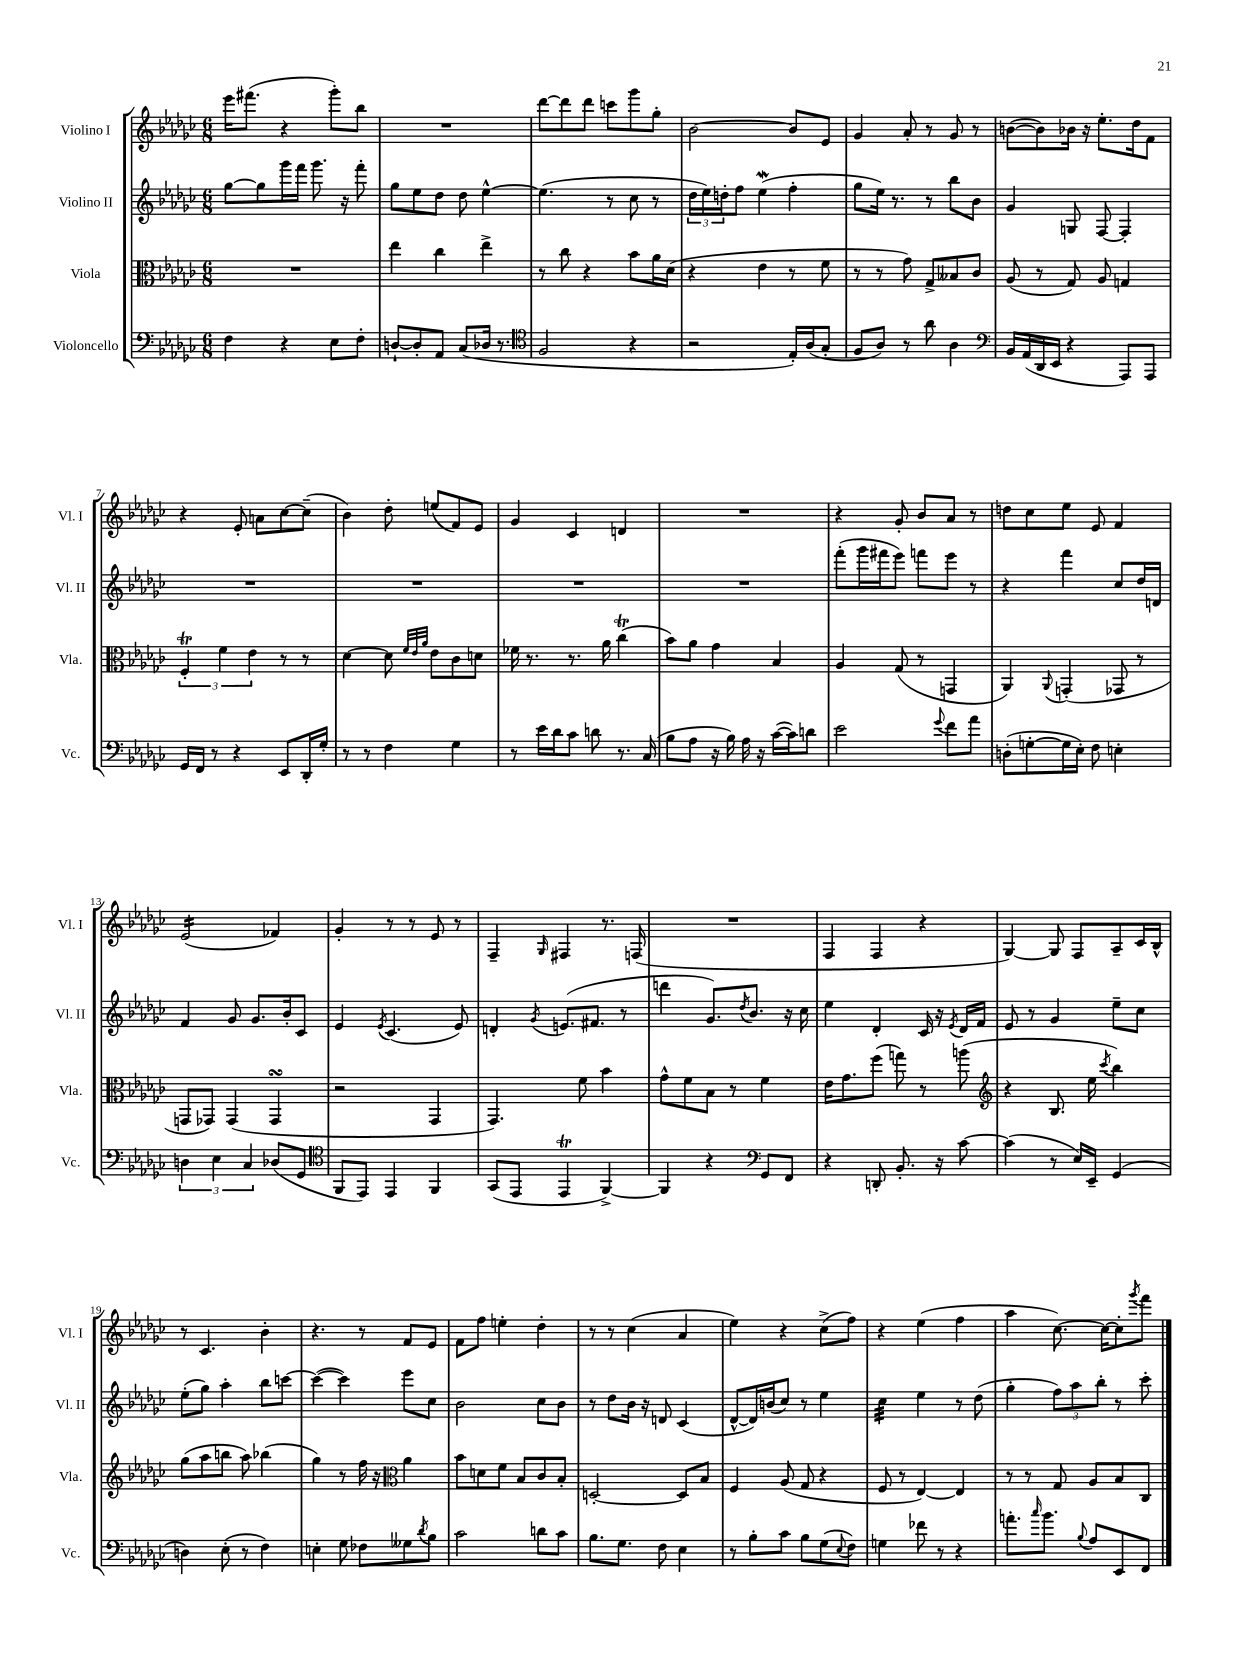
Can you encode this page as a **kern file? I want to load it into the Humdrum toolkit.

**kern	**kern	**kern	**kern
*staff4	*staff3	*staff2	*staff1
*clefF4	*clefC3	*clefG2	*clefG2
*k[b-e-a-d-g-c-]	*k[b-e-a-d-g-c-]	*k[b-e-a-d-g-c-]	*k[b-e-a-d-g-c-]
*M6/8	*M6/8	*M6/8	*M6/8
4F\	2.r	[8gg-\L	16eee-\LK
.	.	.	(8.fff#\J
.	.	8gg-\]	.
4r	.	16ggg-\L	4r
.	.	16fff\JJ	.
.	.	8.ggg-\	.
8E-\L	.	.	8ggg-'\L)
.	.	16r	.
8F'\J	.	8fff'\	8bb-\J
=	=	=	=
[8D`/L	4ee-\	8gg-\L	2.r
8D'/]	.	8ee-\	.
8AA-/J	4cc-\	8dd-\J	.
(8C-/L	.	8dd-\	.
16D-/Jk	4ee-^\	[4ee-^^\	.
8.r	.	.	.
=	=	=	=
*clefC4	*	*	*
2F/	8r	(4.ee-\]	[8ddd-\L
.	8cc-\	.	8ddd-\]
.	4r	.	8ddd-\J
.	.	8r	8ccc\L
4r	8b-\L	8cc-\	8ggg-\
.	16a-\L	8r	8gg-'\J
.	(16d-\JJ	.	.
=	=	=	=
2r	4r	24dd-\LL	[2b-\
.	.	24ee-\)	.
.	.	24dd'\J	.
.	.	8ff\J	.
.	4e-\	(4ee-\	.
16E-'/LL)	8r	4ff'\	8b-/]L
(16A-/J	.	.	.
8G-'/J	8f\	.	8e-/J
=	=	=	=
8F/L	8r	8gg-\L	4g-/
8A-/J)	8r	16ee-\Jk)	.
.	.	8.r	.
8r	8g-\)	.	8a-'/
8a-\	8G-^/L	8r	8r
4A-\	8B--/	8bb-\L	8g-/
.	8c-/J	8b-\J	8r
=	=	=	=
*clefF4	*	*	*
16BB-/LL	(8A-/	4g-/	([8b\L
(16AA-/	.	.	.
16DD-/	8r	.	8b\])
16EE-/JJ	.	.	.
4r	8G-/)	8G/	16b-\Jk
.	.	.	16r
.	8A-/	[8F/	8.ee-'\L
8AAA-/L)	4G/	4F'/]	.
.	.	.	16dd-\k
8AAA-/J	.	.	8f\J
=	=	=	=
16GG-/LL	6F'/	2.r	4r
16FF/JJ	.	.	.
8r	.	.	.
.	6f\	.	.
4r	.	.	8e-'/
.	6e-\	.	.
.	.	.	8a\L
8EE-/L	8r	.	[8cc-\
16DD-'/L	8r	.	(8cc-~\]J
16G-'/JJ	.	.	.
=	=	=	=
8r	[4d-\	2.r	4b-\)
8r	.	.	.
4F\	8d-\]	.	8dd-'\
.	32qqf/LLL	.	.
.	32qqe-/	.	.
.	32qqa-/JJJ	.	.
.	8e-\L	.	(8ee/L
4G-\	8c-\	.	8f/)
.	8d\J	.	8e-/J
=	=	=	=
8r	16f-\	2.r	4g-/
.	8.r	.	.
16e-\LL	.	.	.
16d-\J	.	.	.
8c-\J	8.r	.	4c-/
8d\	.	.	.
.	16a-\	.	.
8.r	(4cc-\	.	4d/
(16C-/	.	.	.
=	=	=	=
8B-\L	8b-\L)	2.r	2.r
8A-\J	8a-\J	.	.
16r	4g-\	.	.
16B-\)	.	.	.
16A-\	.	.	.
16r	.	.	.
([16c-\LL	4B-/	.	.
16c-\]J)	.	.	.
8d\J	.	.	.
=	=	=	=
2e-\	4A-/	(8fff'\L	4r
.	.	16ggg-\L	.
.	.	16fff#\J	.
.	(8G-/	8eee-\J)	8g-'/
.	8r	8fff\L	8b-/L
8qqg-/	.	.	.
8f\L	4GG/	8eee-\J	8a-/J
8a-\J	.	8r	8r
=	=	=	=
(8D'\L	4AA-/)	4r	8dd\L
[8G'\	.	.	8cc-\
.	8qqAA-/	.	.
16G\]L	(4GG'/	4fff\	8ee-\J
16E-'\JJ)	.	.	.
8F\	.	.	8e-/
4E'\	8GG-/	8cc-/L	4f/
.	8r	16dd-/L	.
.	.	16d/JJ	.
=	=	=	=
6D\	8GG/L	4f/	(2e-/
.	8GG-/J)	.	.
6E-\	.	.	.
.	(4GG-/	8g-/	.
6C-/	.	.	.
.	.	8.g-/L	.
(8D-/L	4GG-/	.	4f-/)
.	.	16b-'/k	.
8GG-/J	.	8c-/J	.
=	=	=	=
*clefC4	*	*	*
8FF/L	2r	4e-/	4g-'/
8EE-/J)	.	.	.
.	.	8qe-/	.
4EE-/	.	(4.c-/	8r
.	.	.	8r
4FF/	4GG-/	.	8e-/
.	.	8e-/)	8r
=	=	=	=
(8GG-/L	4.GG-/)	4d'/	4F~/
8EE-/J	.	.	.
.	.	8qg-/	16qqG-/
4EE-/	.	(8.e/L	4F#/
.	8f\	.	.
.	.	8.f#/J	.
[4FF^/)	4b-\	.	8.r
.	.	8r	.
.	.	.	(16F/
=	=	=	=
4FF/]	8g-^^\L	4ddd\	2.r
.	8f\	.	.
4r	8B-\J	8.g-/L)	.
.	8r	.	.
.	.	8qdd-/	.
.	.	8.b-/J	.
*clefF4	*	*	*
8GG-/L	4f\	.	.
8FF/J	.	16r	.
.	.	16cc-\	.
=	=	=	=
4r	16e-\LK	4ee-\	4F/
.	8.g-\	.	.
8DD'/	(8ff\J	4d-'/	4F/
8.BB-'/	8gg\)	.	.
.	8r	16c-/	4r
16r	.	16r	.
.	.	8qe-/	.
[8c-\	(8aa\	16d-/LL	.
.	.	16f/JJ	.
=	=	=	=
*	*clefG2	*	*
(4c-\]	4r	8e-/	[4G-/)
.	.	8r	.
8r	8.B-/	4g-/	8G-/]
16E-/LL)	.	.	8F/L
16EE-~/JJ	16ee-\	.	.
.	8qccc-/	.	.
(4GG-/	4bb-\)	8ee-~\L	8A-~/
.	.	8cc-\J	16c-/L
.	.	.	16B-^^/JJ
=	=	=	=
4D\)	(8gg-\L	(8ee-'\L	8r
.	8aa-\	8gg-\J)	4.c-/
(8E-'\	8bb\J	4aa-'\	.
8r	8aa-\)	.	.
4F\)	(4bb-\	8bb-\L	4b-'\
.	.	[8ccc\J	.
=	=	=	=
4E'\	4gg-\)	(4ccc\_	4.r
8G-\	8r	4ccc\])	.
8F-\L	16ff\	.	8r
.	16r	.	.
*	*clefC3	*	*
8G--\	4a-\	8eee-\L	8f/L
8qd-/	.	.	.
8B-\J	.	8cc-\J	8e-/J
=	=	=	=
2c-\	8b-\L	2b-\	8f\L
.	8d\	.	8ff\J
.	8f\J	.	4ee'\
.	8B-/L	.	.
8d\L	8c-/	8cc-\L	4dd-'\
8c-\J	8B-'/J	8b-\J	.
=	=	=	=
8.B-\L	[2D'/	8r	8r
.	.	8dd-\L	8r
8.G-\J	.	.	.
.	.	16b-\Jk	(4cc-\
.	.	16r	.
8F\	.	8d/	.
4E-\	8D/]L	(4c-/	4a-/
.	8B-/J	.	.
=	=	=	=
8r	4F/	[8d-^^/L	4ee-\)
8B-'\L	.	16d-/]L)	.
.	.	(16b/J	.
8c-\J	(8A-/	8cc-/J)	4r
8B-\L	8G-/	8r	.
(8G-\	4r	4ee-\	(8cc-^\L
8qqE-/	.	.	.
8F\J)	.	.	8ff\J)
=	=	=	=
4G\	8F/	4cc-\	4r
.	8r	.	.
8f-\	[4E-/)	4ee-\	(4ee-\
8r	.	.	.
4r	4E-/]	8r	4ff\
.	.	(8dd-\	.
=	=	=	=
8.a'\L	8r	4gg-'\	4aa-\
.	8r	.	.
16qqcc-/	.	.	.
8.b-\J	.	.	.
.	8G-/	12ff\L)	[8.cc-\)
.	.	12aa-\	.
8qqB-/	.	.	.
8A-/L	8A-/L	.	.
.	.	12bb-'\J	.
.	.	.	16cc-\_LK
8EE-/	8B-/	8r	8cc-'\]
.	.	.	8qggg-/
8FF/J	8C-/J	8ccc-'\	8fff\J
==	==	==	==
*-	*-	*-	*-
